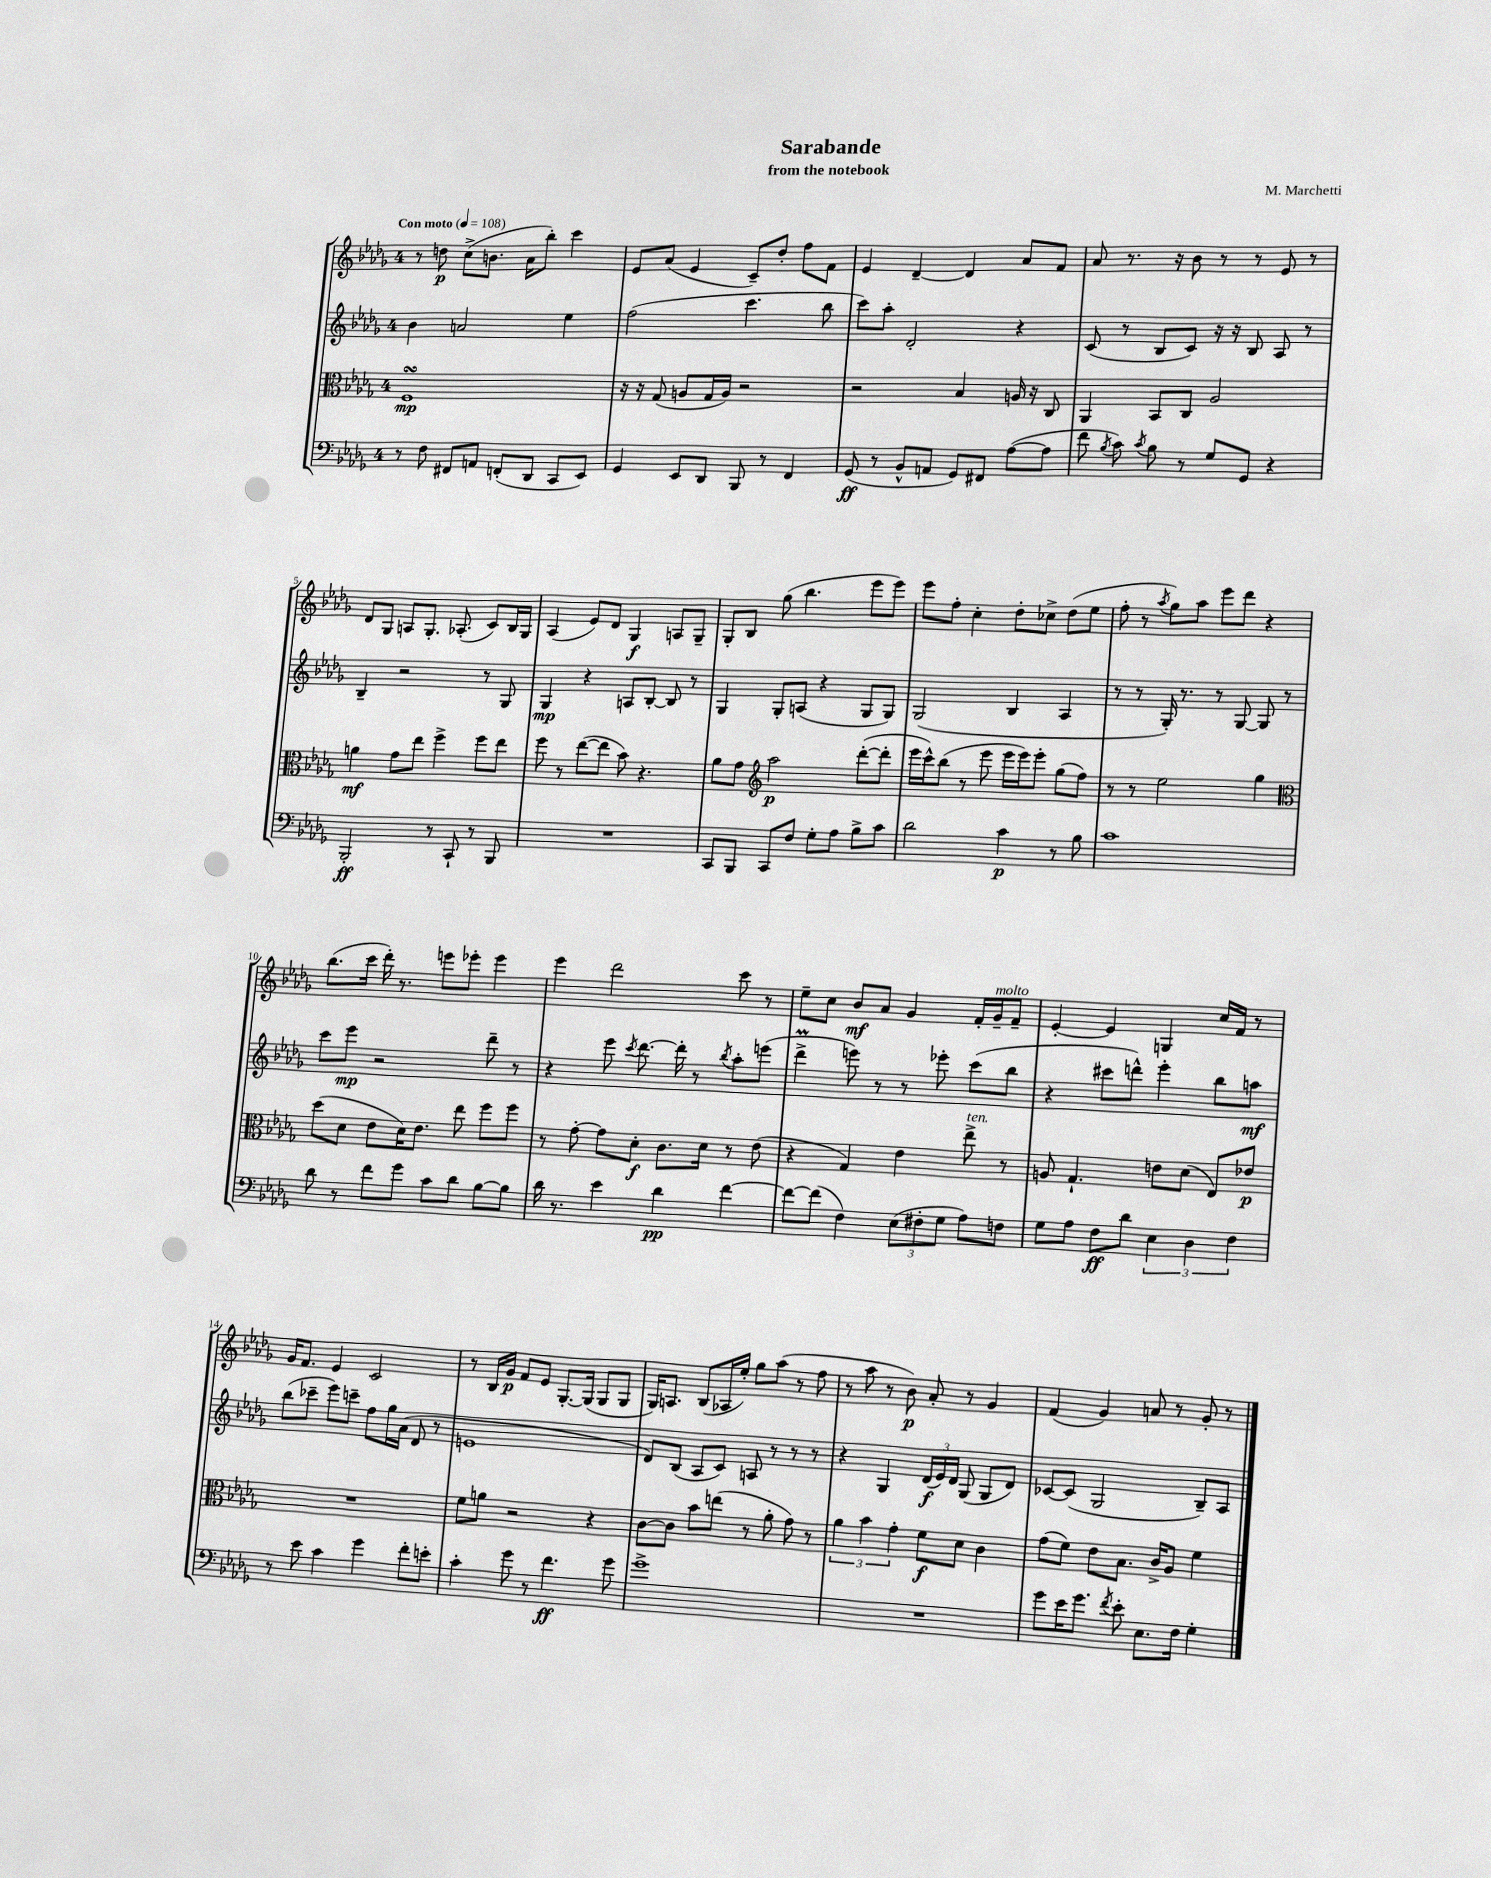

**kern	**kern	**kern	**kern
*staff4	*staff3	*staff2	*staff1
*clefF4	*clefC3	*clefG2	*clefG2
*k[b-e-a-d-g-]	*k[b-e-a-d-g-]	*k[b-e-a-d-g-]	*k[b-e-a-d-g-]
*M4/4	*M4/4	*M4/4	*M4/4
*MM108	*MM108	*MM108	*MM108
8r	1F	4b-\	8r
8F\	.	.	8dd\
8FF#/L	.	2a/	(8cc^\L
8AA/J	.	.	8.b\J
(8FF'/L	.	.	.
.	.	.	16a-\LK
8DD-/J	.	.	8bb-'\J)
8CC/L	.	4ee-\	4ccc\
8EE-/J)	.	.	.
=	=	=	=
4GG-/	16r	(2ff\	8e-/L
.	16r	.	.
.	(8G-/	.	(8a-/J
8EE-/L	8A/L	.	4e-/
8DD-/J	16G-/L	.	.
.	16A/JJ)	.	.
8BBB-/	2r	4.ccc\	8c~/L)
8r	.	.	8dd-'/J
4FF/	.	.	8ff\L
.	.	8bb-\	8f\J
=	=	=	=
(8GG-/	2r	8ccc\L)	4e-/
8r	.	8aa-'\J	.
8BB-^^/L	.	2d-'/	[4d-~/
8AA/J	.	.	.
8GG-/L)	4B-/	.	4d-/]
8FF#/J	.	.	.
([8A-\L	16A/	4r	8a-/L
.	16r	.	.
8A-\]J	8C/	.	8f/J
=	=	=	=
8f\	4AA-/	(8c/	8a-/
8qB-/	.	.	.
8c\)	.	8r	8.r
8qc/	.	.	.
8B-\	8BB-/L	8B-/L	.
.	.	.	16r
8r	8C/J	8c/J)	8b-\
8G-/L	2A-/	16r	8r
.	.	16r	.
8GG-/J	.	8B-/	8r
4r	.	8A-/	8e-/
.	.	8r	8r
=	=	=	=
2BBB-'/	4a\	4B-~/	8d-/L
.	.	.	8G-/J
.	8g-\L	2r	8A/L
.	8ee-\J	.	8.G-'/J
8r	4ff^\	.	.
.	.	.	(8.A-'/
8CC`/	.	.	.
8r	8ff\L	8r	8c/L)
8BBB-/	8ee-\J	8G-/	16B-/L
.	.	.	16G-/JJ
=	=	=	=
1r	8ff\	4G-/	(4A-/
.	8r	.	.
.	([8ee-\L	4r	8e-/L)
.	8ee-\]J	.	8d-/J
.	8b-\)	8A/L	4G-/
.	4.r	[8B-'/J	.
.	.	8B-/]	8A/L
.	.	8r	8G-~/J
=	=	=	=
8CC/L	8a-\L	4G-/	8G-'/L
8BBB-/J	8g-\J	.	8B-/J
*	*clefG2	*	*
8CC/L	2aa-\	8G-'/L	(8gg-\
8F/J	.	(8A/J	4.bb-\
8G-'\L	.	4r	.
8A-\J	.	.	.
8B-^\L	([8ddd-'\L	8G-/L	8eee-\L
8c\J	8ddd-'\]J	8G-/J)	8eee-\J)
=	=	=	=
2d-\	16eee-\LL	(2G-/	8eee-\L
.	16ccc^^\J)	.	.
.	(8bb-\J	.	8ff'\J
.	8r	.	4cc'\
.	8eee-\	.	.
4c\	16eee-\LL	4B-/	8dd-'\L
.	16eee-\J)	.	.
.	8eee-'\J	.	8cc-^\J
8r	(8gg-\L	4A-/	(8dd-\L
8B-\	8ff\J)	.	8ee-\J
=	=	=	=
1c	8r	8r	8ff'\
.	8r	8r	8r
.	.	.	8qaa-/
.	2ee-\	16G-'/)	8gg-\L)
.	.	8.r	.
.	.	.	8aa-\J
.	.	8r	8eee-\L
.	.	[8G-/	8ddd-\J
.	4gg-\	8G-/]	4r
.	.	8r	.
=	=	=	=
*	*clefC3	*	*
8d-\	(8dd-\L	8ccc\L	(8.bb-\L
8r	8d-\J	8eee-\J	.
.	.	.	16ccc\Jk
8f\L	8e-\L	2r	16ddd-'\)
.	.	.	8.r
8g-\J	16d-\K)	.	.
.	8.e-\J	.	.
8c\L	.	.	8eee\L
8d-\J	8ee-\	.	8eee-'\J
[8B-\L	8ff\L	8ddd-~\	4eee-\
8B-\]J	8ff\J	8r	.
=	=	=	=
16d-\	8r	4r	4eee-\
8.r	.	.	.
.	[8g-'\	.	.
4e-\	8g-\]L	8eee-\	2ddd-\
.	.	8qccc/	.
.	8d-'\J	[8.ddd-\	.
4d-\	8.c\L	.	.
.	.	16ddd-'\]	.
.	.	8r	.
.	16d-\Jk	.	.
.	.	8qbb-/	.
[4f\	8r	8aa-'\L	8ccc\
.	(8e-\	(8eee\J	8r
=	=	=	=
8f\_L	4r	4ddd-^\	8ee-~\L
(8f\]J	.	.	8cc\J
4F\)	4G-/)	8eee\)	8b-/L
.	.	8r	8a-/J
(12E-\L	4e-\	8r	4g-/
12F#'\	.	.	.
.	.	8eee-'\	.
12G-\J	.	.	.
8A-\L)	8ee-^\	(8ccc\L	16f'/LL
.	.	.	16g-~/J
8F\J	8r	8bb-\J	8f~/J
=	=	=	=
8G-\L	8A/	4r	[4e-'/
8A-\J	4.G-`/	.	.
8F\L	.	8ccc#\L	4e-/]
8d-\J	.	8ddd^^\J)	.
6E-\	8e\L	4eee-'\	4G/
.	(8d-\J	.	.
6D-\	.	.	.
.	8E-/L)	8bb-\L	16cc/LL
.	.	.	16f/JJ
6F\	.	.	.
.	8e-/J	8aa\J	8r
=	=	=	=
8r	1r	(8bb-\L	16g-/LK
.	.	.	8.f/J
8e-\	.	8ccc-~\J	.
4c\	.	8eee-\L)	4e-/
.	.	8ccc~\J	.
4g-\	.	8ff\L	2c/
.	.	16gg-\L	.
.	.	(16a-\JJ	.
8f'\L	.	8d-/	.
8e'\J	.	8r	.
=	=	=	=
4c'\	8f\L	1e	8r
.	8a\J	.	16B-/LL
.	.	.	16g-/JJ
8g-\	2r	.	8f/L
8r	.	.	8e-/J
4.f\	.	.	[8.G-'/L
.	.	.	(16G-/]Jk
.	4r	.	8G-/L
8g-\	.	.	8G-/J
=	=	=	=
1g-^	[8c\L	8d-/L)	16G-/LK)
.	.	.	8.A/J
.	8c\]J	(8B-/J	.
.	8b-\L	8A-/L	(8B-/L
.	(8ee\J	8c/J)	16A-/L
.	.	.	16ee-'/JJ)
.	8r	8A/	8gg-\L
.	8a-'\	8r	(8aa-\J
.	8g-\)	8r	8r
.	8r	8r	8ff\
=	=	=	=
1r	6a-\	4r	8r
.	.	.	8aa-\
.	6b-\	.	.
.	.	4G-/	8r
.	6g-'\	.	.
.	.	.	8b-\)
.	8f\L	(24d-/LL	8a-'/
.	.	24e-/)	.
.	.	24d-/JJ	.
.	8d-\J	(8G-/	8r
.	4c\	8G-/L	4g-/
.	.	8d-/J)	.
=	=	=	=
8g-\L	(8g-\L	[8c-/L	(4f/
16e-\K	8f\J)	(8c-/]J	.
8.g-\J	.	.	.
.	8e-\L	2G-/	4g-/)
8qf/	.	.	.
8e-'\	8.B-\J	.	.
8.E-\L	.	.	8a/
.	16c^/LK	.	.
.	8A-/J	.	8r
16F\Jk	.	.	.
4G-'\	4f\	8B-~/L)	8g-'/
.	.	8A-/J	8r
==	==	==	==
*-	*-	*-	*-
